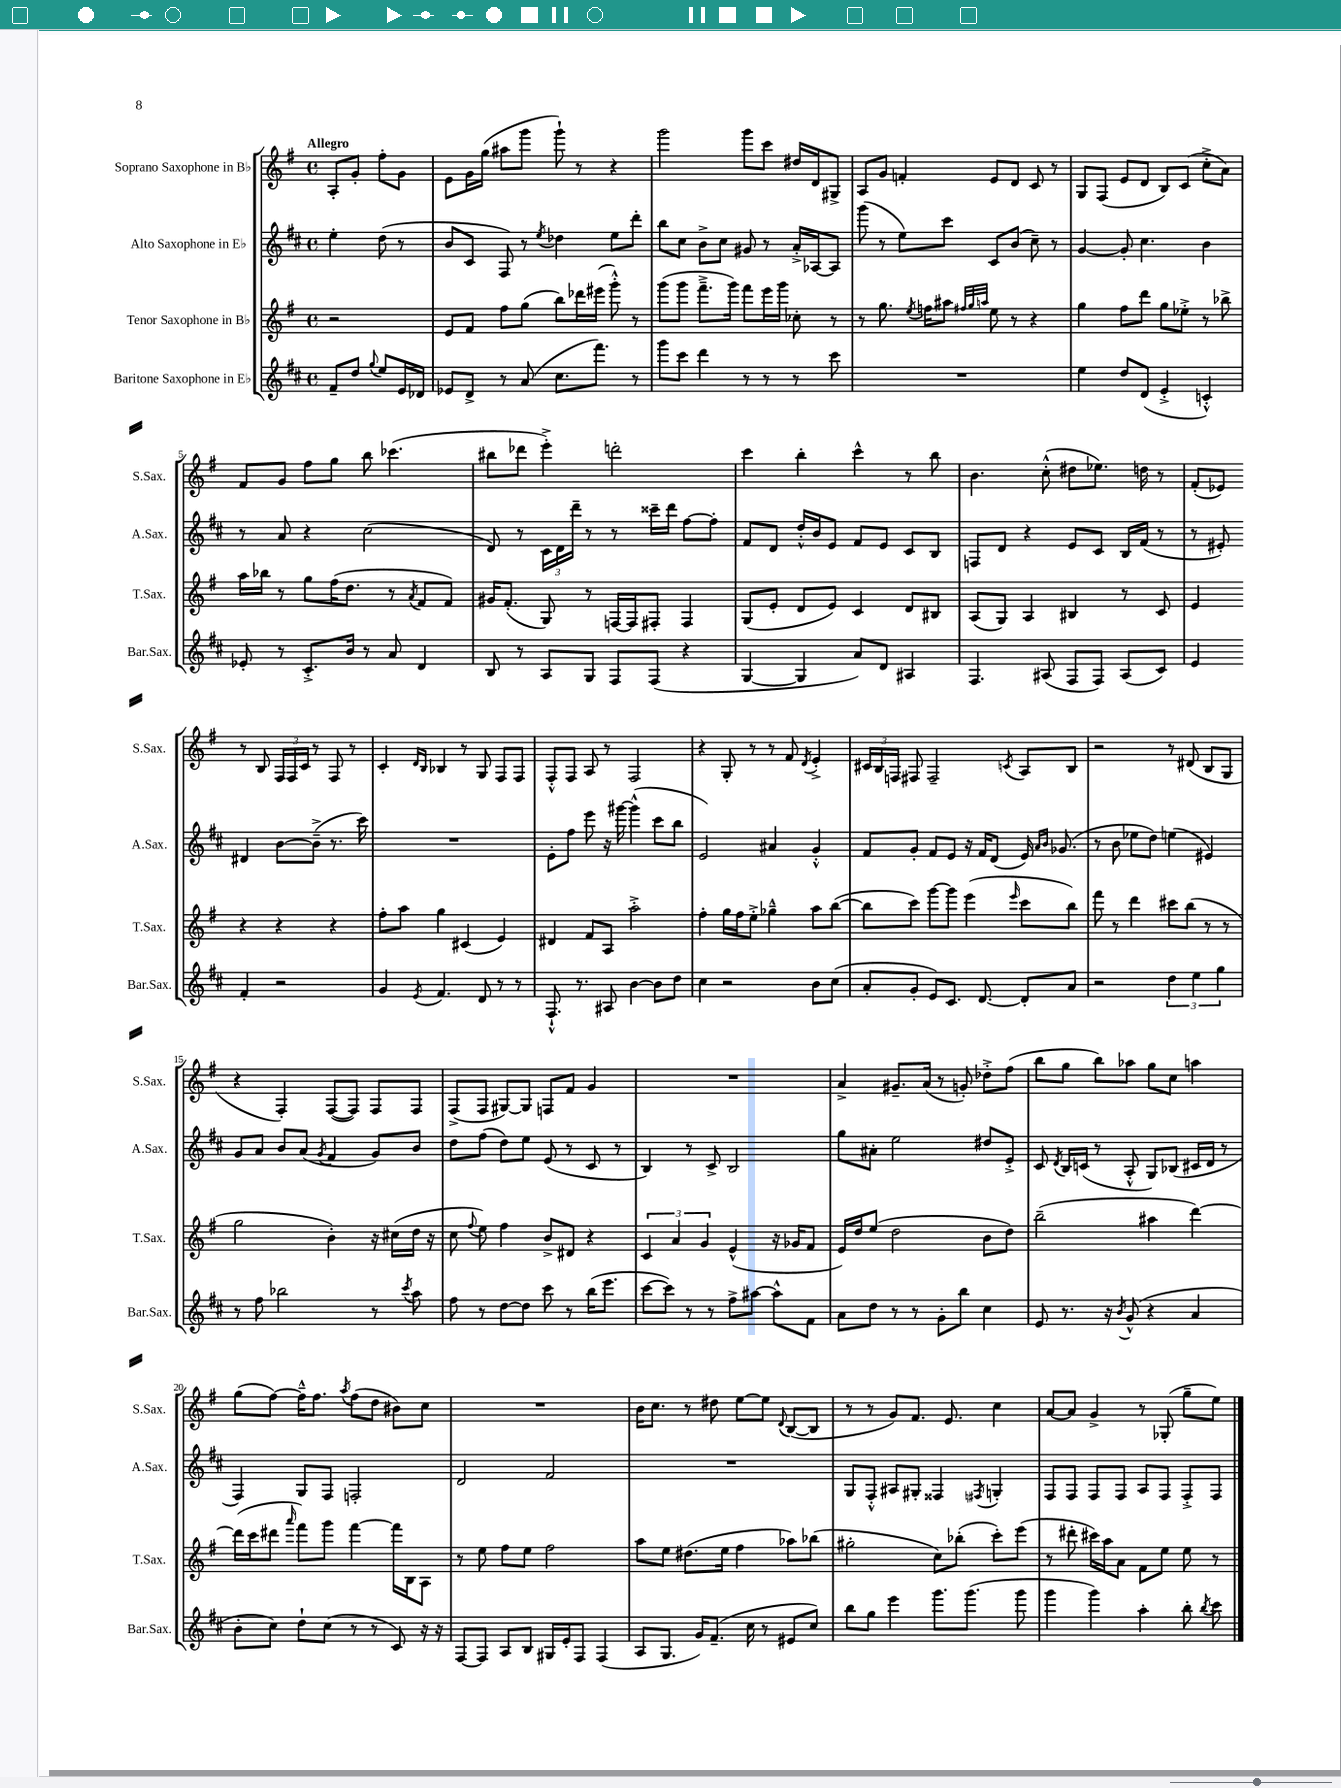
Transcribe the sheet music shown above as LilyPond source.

<<
\new StaffGroup <<
\new Staff = "s0" \with { instrumentName = "Soprano Saxophone in Bb" shortInstrumentName = "S.Sax." } {
    \clef treble \key g \major \defaultTimeSignature \time 4/4 \partial 2 \tempo "Allegro"
    \autoBeamOff a8[-. g'8]-. fis''8[-. g'8] |
    e'8[ g'16 g''16]( ais''8[ g'''8] g'''8-!) r8 r4 |
    g'''2 g'''8[ c'''8] dis''16[ d'16 gis8]-> |
    a8[ g'8] f'4-. e'8[ d'8] c'8 r8 |
    g8[ fis8]( e'8[ d'8] b8[) c'8]( c''8[-.-> a'8]) |
    fis'8[ g'8] fis''8[ g''8] b''8 ces'''4.( |
    bis''8[ des'''8] e'''4-.->) d'''2-. |
    c'''4 b''4-. c'''4-^ r8 b''8 |
    b'4. c''8-.-^( dis''8[ ees''8.]) d''16 r8 |
    fis'8[-.( ees'8]) r8 b8 \tuplet 3/2 { fis16[ fis16 c'16] } r8 fis8 r8 |
    c'4-. \grace { d'16[ b16] } bes4 r8 g8 fis8[ fis8] |
    fis8[-.-^ fis8] a8 r8 fis2 |
    r4 g8-. r8 r8 fis'8 \acciaccatura { d'8 } e'4-.-> |
    \tuplet 3/2 { cis'16[ b16 f16] } fis8 fis2-- \acciaccatura { c'8 } a8[ b8] |
    r2 r8 dis'8( b8[ g8] |
    r4 fis4-.) fis8[~( fis8]) fis8[ fis8] |
    fis8[->( fis8] gis8[~) gis8] f8[ fis'8] g'4 |
    R1 |
    a'4-> gis'8.[-- a'16]( r8 g'8-.) des''8[-.-> fis''8]( |
    b''8[ g''8] b''8[) aes''8] g''8[ c''8] a''4 |
    g''8[( fis''8]~) fis''16[---^ fis''8.] \acciaccatura { a''8 } fis''8[( d''8] bis'8[) c''8] |
    R1 |
    b'16[ c''8.] r8 dis''8 e''8[~ e''8] \appoggiatura { d'8 } b8[~( b8] |
    r8 r8 g'8[) fis'8.] e'8. c''4 |
    a'8[~ a'8] g'4-> r8 ges8-.( g''8[-- e''8]) \bar "|." |
}
\new Staff = "s1" \with { instrumentName = "Alto Saxophone in Eb" shortInstrumentName = "A.Sax." } {
    \clef treble \key d \major \defaultTimeSignature \time 4/4 \partial 2
    \autoBeamOff e''4-. d''8( r8 |
    b'8[ cis'8] fis8) r8 \acciaccatura { e''8 } des''4 e''8[ d'''8]-. |
    b''8[ cis''8] b'8[-> cis''8] gis'8 r8 a'16[-.-> aes16~ aes8] |
    g'''8( r8 e''8[) cis'''8] cis'8[ b'8]( cis''8--) r8 |
    g'4~ g'8-. cis''4. b'4 |
    r8 a'8 r4 cis''2( |
    d'8) r8 \tuplet 3/2 { cis'16[ d'16 d'''16]-- } r8 r8 cisis'''16[-- d'''16] fis''8[~ fis''8]-. |
    fis'8[ d'8] d''16[-.-^ b'16 e'8] fis'8[ e'8] cis'8[ b8] |
    f8[ d'8] r4 e'8[ cis'8] b16[ fis'16]( r8 |
    r8 eis'8-.) dis'4 b'8[~ b'8]--->( r8. cis'''16) |
    R1 |
    e'8[-. fis''8] e'''8 r16 gis'''16~ gis'''4-^( cis'''8[ b''8] |
    e'2) ais'4 g'4-.-^ |
    fis'8[ g'8]-. fis'8[ e'8] r16 fis'16[ d'8]( e'16) \grace { a'16[ b'16] } ges'8.( |
    r8 b'8 ees''8[ d''8]) e''4( eis'4) |
    g'8[ a'8] b'8[ a'8]( \acciaccatura { g'8 } fis'4 g'8[) b'8] |
    d''8[ fis''8]( d''8[) e''8] e'8( r8 cis'8 r8 |
    b4) r8 cis'8-> b2 |
    g''8[ ais'8]-. e''2 dis''8[ e'8]-.-> |
    cis'8 \acciaccatura { d'8 } b16[ c'16]( r8 a8-.-^ g8[) bes8]( cis'16[ d'16] r8 |
    fis4) g8[ fis8] f2-. |
    d'2 fis'2 |
    R1 |
    g8[ fis8]-.-^ ais8[ gis8]-. fisis4 \acciaccatura { fis8 } g4-. |
    fis8[ fis8] fis8[ fis8] a8[ fis8] fis8[-.-> fis8] \bar "|." |
}
\new Staff = "s2" \with { instrumentName = "Tenor Saxophone in Bb" shortInstrumentName = "T.Sax." } {
    \clef treble \key g \major \defaultTimeSignature \time 4/4 \partial 2
    \autoBeamOff r2 |
    e'8[ fis'8] fis''8[ g''8]( b''8[) des'''16 eis'''16]( g'''8-.-^) r8 |
    g'''8[( g'''8] fis'''8.[---> g'''16]) fis'''8[ e'''16 g'''16] ces''8-. r8 |
    r8 g''8. \acciaccatura { e''8 } f''16[ ais''8] \grace { fis''32[ g''32 a''32] } e''8 r8 r4 |
    g''4 fis''8[ d'''8] g''8[ ees''8]-.-> r8 bes''8-> |
    a''16[ bes''16] r8 g''8[ fis''16( d''8.] r8 \acciaccatura { a'8 } fis'8[ fis'8]) |
    gis'16[ fis'8.]-.( g8) r8 f16[~ f16 fis8]-. fis4 |
    g8[( e'8]-. d'8[ e'8]) c'4 d'8[ bis8] |
    a8[( g8]) a4 bis4 r8 c'8 |
    e'4 r4 r4 r4 |
    fis''8[-. a''8] g''4 cis'4( e'4) |
    dis'4 fis'8[ a8] a''2-.-> |
    fis''4-. g''16[ fis''16 e''8]-.-> ges''4---^ a''8[ b''8]~( |
    b''8[ c'''8]) g'''8[~ g'''8] e'''4( \grace { e'''16 } c'''8[ b''8]) |
    fis'''8 r8 d'''4 cis'''8[ b''8]( r8 r8 |
    g''2 b'4-.) r16 cis''16[( d''16] r16 |
    c''8 \appoggiatura { fis''8 } e''8) fis''4 b'8[-> dis'8] r4 |
    \tuplet 3/2 { c'4 a'4 g'4 } e'4-^( r16 ges'16[ fis'8] |
    e'16[) d''16 e''8]( d''2 b'8[ d''8]) |
    b''2--( ais''4 d'''4~) |
    d'''16[( c'''16 dis'''8] \grace { a'''16 } fis'''8[) g'''8] fis'''4~ fis'''16[ b16 a8] |
    r8 e''8 fis''8[ e''8] fis''2 |
    a''8[ e''8] dis''8.[( e''16] fis''4 aes''8[) bes''8]( |
    gis''2-. c''8[) bes''8]-.( c'''8[-.) e'''8]( |
    r8 dis'''8-. cis'''16[) a''16 a'8] fis'8[ e''8] e''8 r8 \bar "|." |
}
\new Staff = "s3" \with { instrumentName = "Baritone Saxophone in Eb" shortInstrumentName = "Bar.Sax." } {
    \clef treble \key d \major \defaultTimeSignature \time 4/4 \partial 2
    \autoBeamOff fis'8[-- d''8] \appoggiatura { g''8 } e''8[ e'16 des'16] |
    ees'8[ d'8]-> r8 a'8( cis''8.[ fis'''8.]) r8 |
    g'''8[ cis'''8] d'''4 r8 r8 r8 cis'''8 |
    R1 |
    e''4 d''8[ d'8]( e'4-.-> c'4-.-^) |
    ees'8-. r8 cis'8.[-.-> b'16] r8 a'8 d'4 |
    b8 r8 a8[ g8] fis8[ fis8]( r4 |
    g4~ g4 a'8[) d'8] ais4 |
    fis4. ais8( fis8[ fis8]) ais8[( cis'8]) |
    e'4 fis'4-. r2 |
    g'4 \acciaccatura { e'8 } fis'4. d'8 r8 r8 |
    fis8.-!-^ r8. ais8 b'4~ b'8[ d''8] |
    cis''4 r2 b'8[ cis''8]( |
    a'8[-. g'8]-. e'8[) cis'8.] d'8.~ d'8[-. a'8] |
    r2 \tuplet 3/2 { d''4 e''4 g''4 } |
    r8 fis''8 bes''2 r8 \acciaccatura { cis'''8 } a''8 |
    fis''8 r8 d''8[~ d''8] cis'''8 r8 b''16[( e'''8.] |
    cis'''8[~ cis'''8]) r8 r8 fis''8[-> ais''8]~ ais''8[-^ fis'8] |
    a'8[ d''8] r8 r8 g'8[-. b''8] cis''4 |
    e'8 r8. r16 \acciaccatura { b'8 } g'8-^( r4 a'4 |
    b'8[-. cis''8]) d''8[-! cis''8]( r8 r8 cis'8) r16 r16 |
    fis8[~ fis8] a8[ b8] gis16[ e'16-. fis8] fis4( |
    a8[ g8.] g'16[) fis'8.]--( cis''16 r8 eis'8[ cis''8]) |
    b''8[ g''8] e'''4 g'''8.[ g'''8.]( g'''8 |
    g'''4 g'''4) a''4-. b''8-. \acciaccatura { b''8 } cis'''8 \bar "|." |
}
>>
>>
